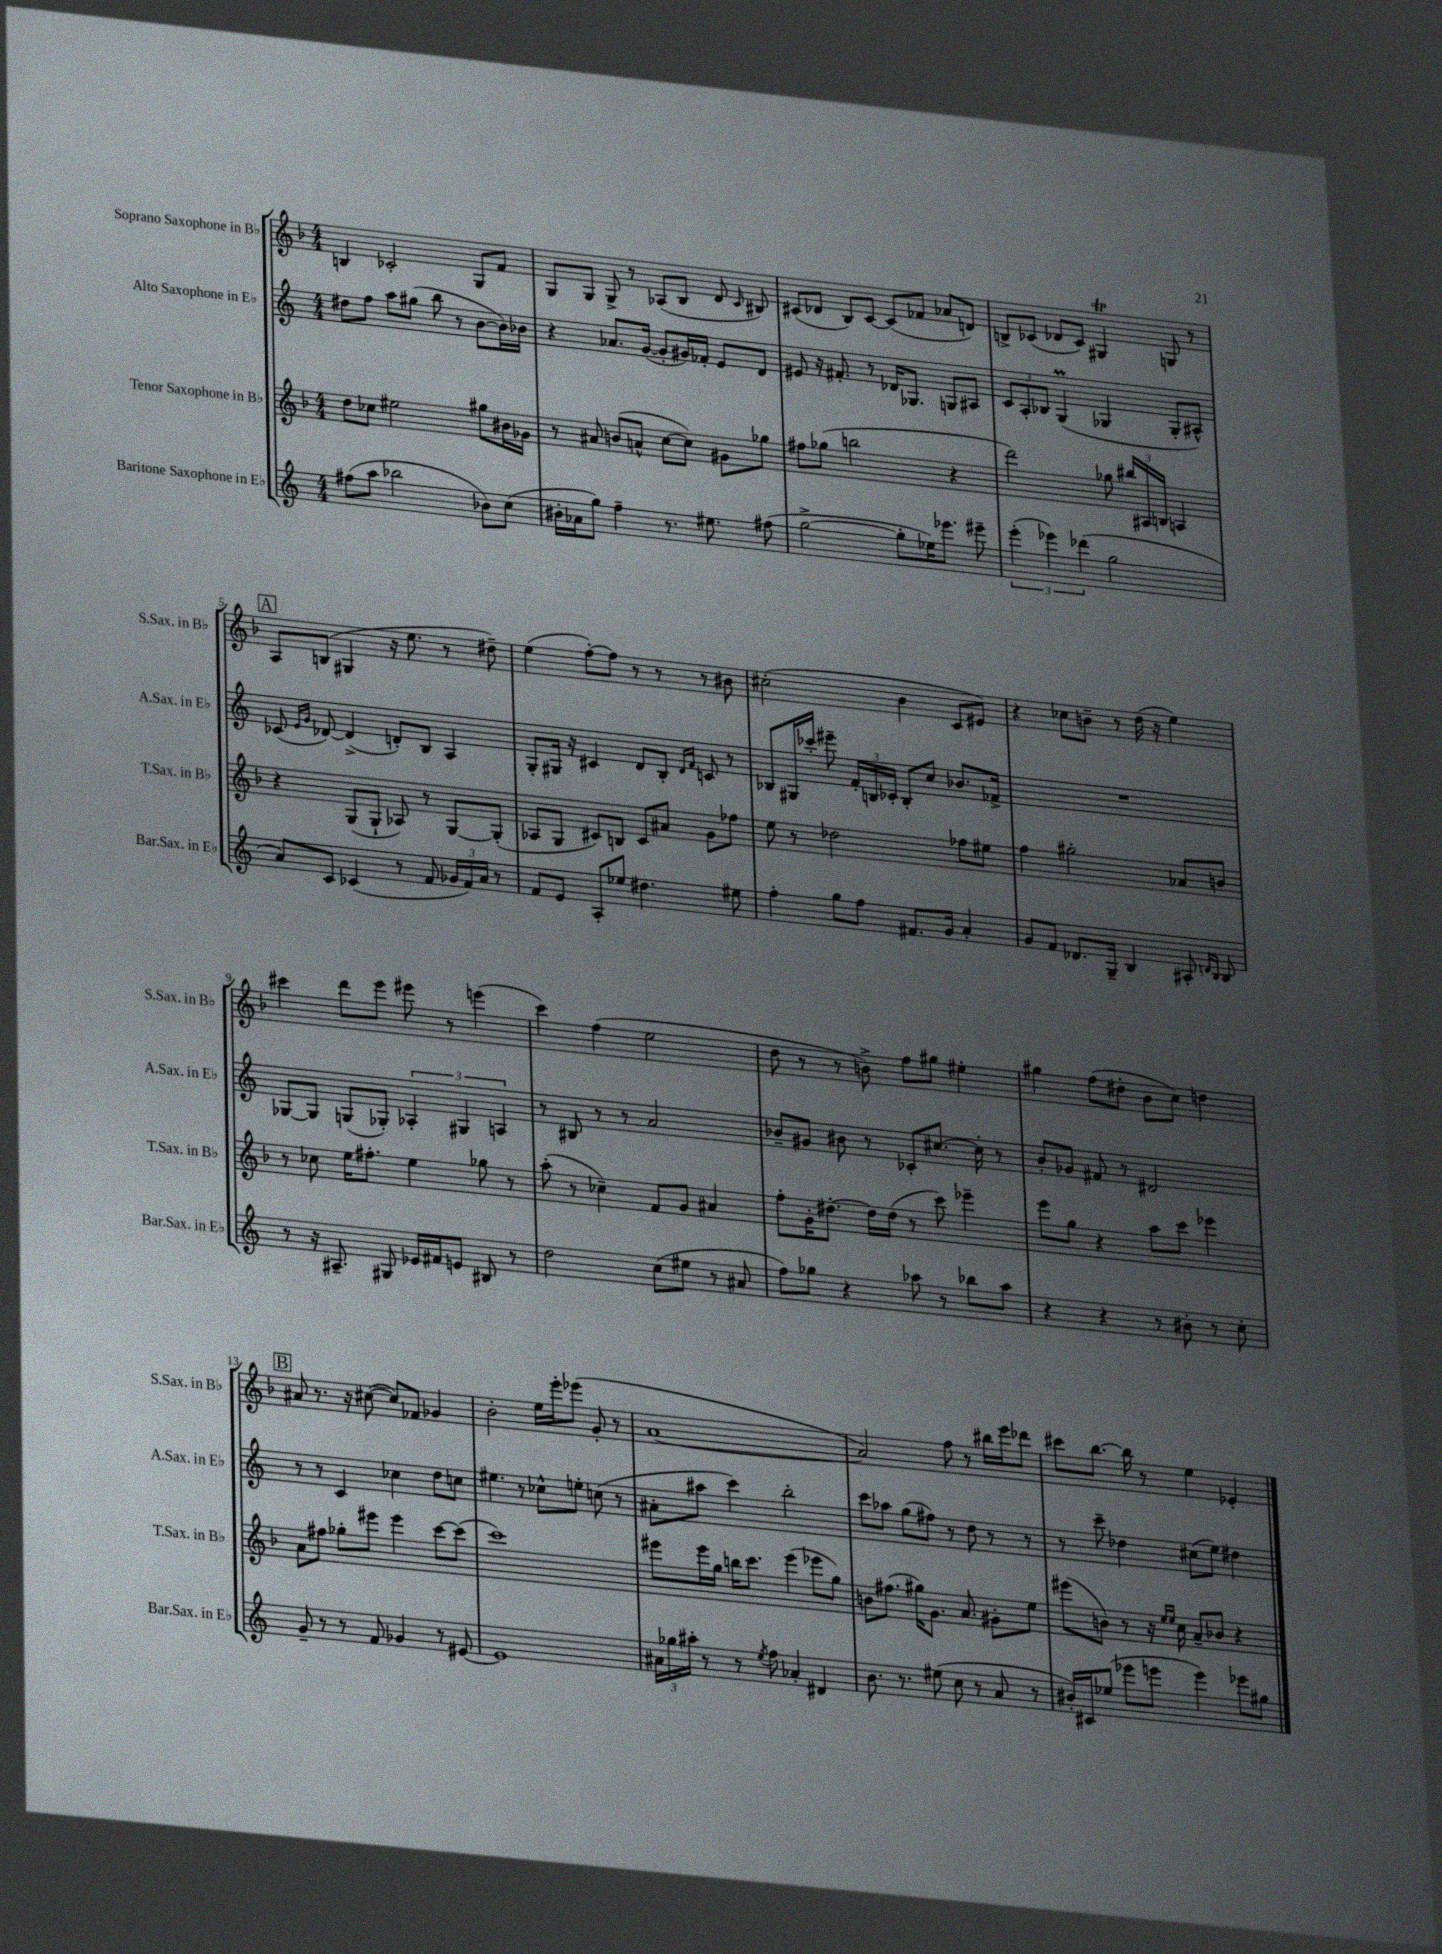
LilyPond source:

<<
\new StaffGroup <<
\new Staff = "s0" \with { instrumentName = "Soprano Saxophone in Bb" shortInstrumentName = "S.Sax. in Bb" } {
    \clef treble \key f \major \numericTimeSignature \time 4/4
    \autoBeamOff b4 ces'2-. g8[ f'8] |
    g8[ g8] g8-> r8 aes8[( bes8] d'8 \grace { c'16 } bis8) |
    cis'8[( des'8] bes8[) cis'8]~ cis'8[( fes'8] aes'8[ d'8]) |
    b8[-> ces'8]( des'8[ ces'8]) gis4\trill g8 r8 |
    \mark \markup { \box "A" } a8[ b8]( gis4 r16 e''8. r8 dis''8--) |
    e''4( f''8[~-.) f''8] r8 r8 r8 bis'8 |
    cis''2-.( bes'4 c'8[ eis'8]) |
    r4 ces''8[ b'8]-- r8 d''16( r16 e''4) |
    cis'''4 d'''8[ e'''8] eis'''8 r8 e'''4( |
    c'''4) f''4( e''2 |
    d''8 r8 r8 b'8->) f''8[ gis''8] eis''4-. |
    gis''4 f''8[( dis''8]-. bes'8[ c''8]) d''4 |
    \mark \markup { \box "B" } ais'8 r8. r16 cis''8~( cis''8[) fes'8] ges'4 |
    bes'2-. e''16[ e'''16-. ees'''8]( g'8-. r8 |
    a'1~ |
    a'2) f''8 r8 bis''16[ e'''16 des'''8] |
    cis'''8[ bes''8.]~ bes''16 r8 e''4 ees'4-. \bar "|." |
}
\new Staff = "s1" \with { instrumentName = "Alto Saxophone in Eb" shortInstrumentName = "A.Sax. in Eb" } {
    \clef treble \key c \major \numericTimeSignature \time 4/4
    \autoBeamOff dis''8[ f''8] a''8[ gis''8]( b''8 r8 b'8[~ b'16) bes'16] |
    r4 aes'8.[ g'16]~( g'8[-. gis'16) fes'16]-. e'8[ d'8] |
    eis'8 r16 fis'8.-. r8 des'16[ ges8.] g8[ ais8] |
    \tuplet 3/2 { c'8[ a8-. bes8] } g4\prall( ges4 ges8[-. ais8]-^) |
    \mark \markup { \box "A" } ces'8( \grace { e'16[ g'16] } des'8~) des'4->( d'8[-.) b8] a4 |
    g8[-. gis16] r16 cis'4 d'8[ b8]-. \grace { d'16[ f'16] } c'8 r8 |
    bes8[ gis16 ces'''16]-. eis'''8-- \tuplet 3/2 { f'16[-. b16 ces'16]-. } b8[-. c''8] bes'8.[ fes'16]-> |
    R1 |
    ges8[~ ges8] g8[( ges8]-.) \tuplet 3/2 { aes4-. gis4 a4 } |
    r8 bis8 r8 r8 a'2 |
    bes'8[-- gis'8] bis'8 r8 ces'8[-. cis''8.]~ cis''16-. r8 |
    b'8[-. ges'8] fis'8 r8 dis'2 |
    \mark \markup { \box "B" } r8 r8 c'4 ces''4 d''8[ c''8] |
    eis''4. r8 ces''8[-^ e''8]-. c''8( r8 |
    ais'8[-. ais''8] c'''4) b''2-. |
    c'''8[ aes''8] g''8[( fis''8]) r8 d''8 r8 r8 |
    r8 c'''8-- des''4 cis''8[( e''8]) dis''4 \bar "|." |
}
\new Staff = "s2" \with { instrumentName = "Tenor Saxophone in Bb" shortInstrumentName = "T.Sax. in Bb" } {
    \clef treble \key f \major \numericTimeSignature \time 4/4
    \autoBeamOff d''8[ ces''8] eis''2 gis''8[ bis'16 ges'16] |
    r8 ais'8 b'8[( a'8]-^ c''8[~ c''8]) gis'8[ ges''8] |
    fis''8[ ges''8]( b''2 r4 |
    d'''2) ges''8 \tuplet 3/2 { bis''16[ ais16 b16] } a4 |
    \mark \markup { \box "A" } r4 g8[( g8]-! aes8) r8 g8[~ g8]-.( |
    aes8[ g8] cis'8[) b8] cis'8[ ais'8] g'8[ fes''8] |
    e''8 r8 des''2 fes''8[ eis''8] |
    f''4 gis''2-. aes'8[ b'8] |
    r8 ces''8 e''16[ fis''8.]-. e''4 ges''8 r8 |
    a''8-.( r8 ces''4--) f'8[ g'8] ais'4 |
    f''8[-. g'16-. dis''8.]~-. dis''16[ dis''16]( r8 c'''8) ees'''4-- |
    e'''8[ g''8] r4 a''8[ c'''8] ees'''4 |
    \mark \markup { \box "B" } a'8[ fis''8] ges''8[-. eis'''8] eis'''4 c'''8[~ c'''8]( |
    c'''1) |
    eis'''8[ eis'''16 g''16] b''16[ c'''8.] eis'''4( ees'''8[ g''8]) |
    b'8[ fis''8.]( gis''16[) g'8.] a'8. gis'8[-. e''8] |
    eis'''8[( b'8]) r8 r16 \grace { e''16[ e''16] } c''16 a'8[-- bes'8] r4 \bar "|." |
}
\new Staff = "s3" \with { instrumentName = "Baritone Saxophone in Eb" shortInstrumentName = "Bar.Sax. in Eb" } {
    \clef treble \key c \major \numericTimeSignature \time 4/4
    \autoBeamOff fis''8[( a''8] bes''2 bes'8[) c''8]( |
    bis'16[-. aes'16 g''8]) f''4-- r8. eis''8. fis''8( |
    g''2~-> g''8[-. ees''16) ees'''8.] eis'''8-- |
    \tuplet 3/2 { e'''4-.( ees'''4) des'''4( } g''2 |
    \mark \markup { \box "A" } a'8[) c'8] ces'4( r8 f'8 \tuplet 3/2 { ges'16[ f'16) a'16] } r8 |
    f'8[ e'8] a8[-. ees''8] dis''4. eis''8 |
    f''4-. g''8[ f''8] fis'8.[ g'16] a'4-. |
    g'8[ f'8] des'8.[ g16]-- b4 ais8-. \grace { d'16[ b16] } b8 |
    r8 r16 ais8.-- gis8 ees'16[ fis'16 e'8] bis8 r8 |
    d''2 c''8[( eis''8] r8 ais'8 |
    f''8[) ges''8] r4 aes''8 r8 bes''8[ aes''8] |
    r4 r4 r8 bis'8-. r8 c''8-. |
    \mark \markup { \box "B" } g'8-- r8 r8 f'8 ges'4 r8 eis'8~ |
    eis'1 |
    \tuplet 3/2 { ais'16[ ges''16 ais''16]-. } r8 r8 \acciaccatura { e''8 } f''8 aes'4-. dis'4 |
    b'8. r8. eis''8( c''8 r8 a'8 r8 |
    bis'16[-.) cis'16 ees''8]( ees'''8[ e'''8] e'''4) ees'''8[ gis''8] \bar "|." |
}
>>
>>
